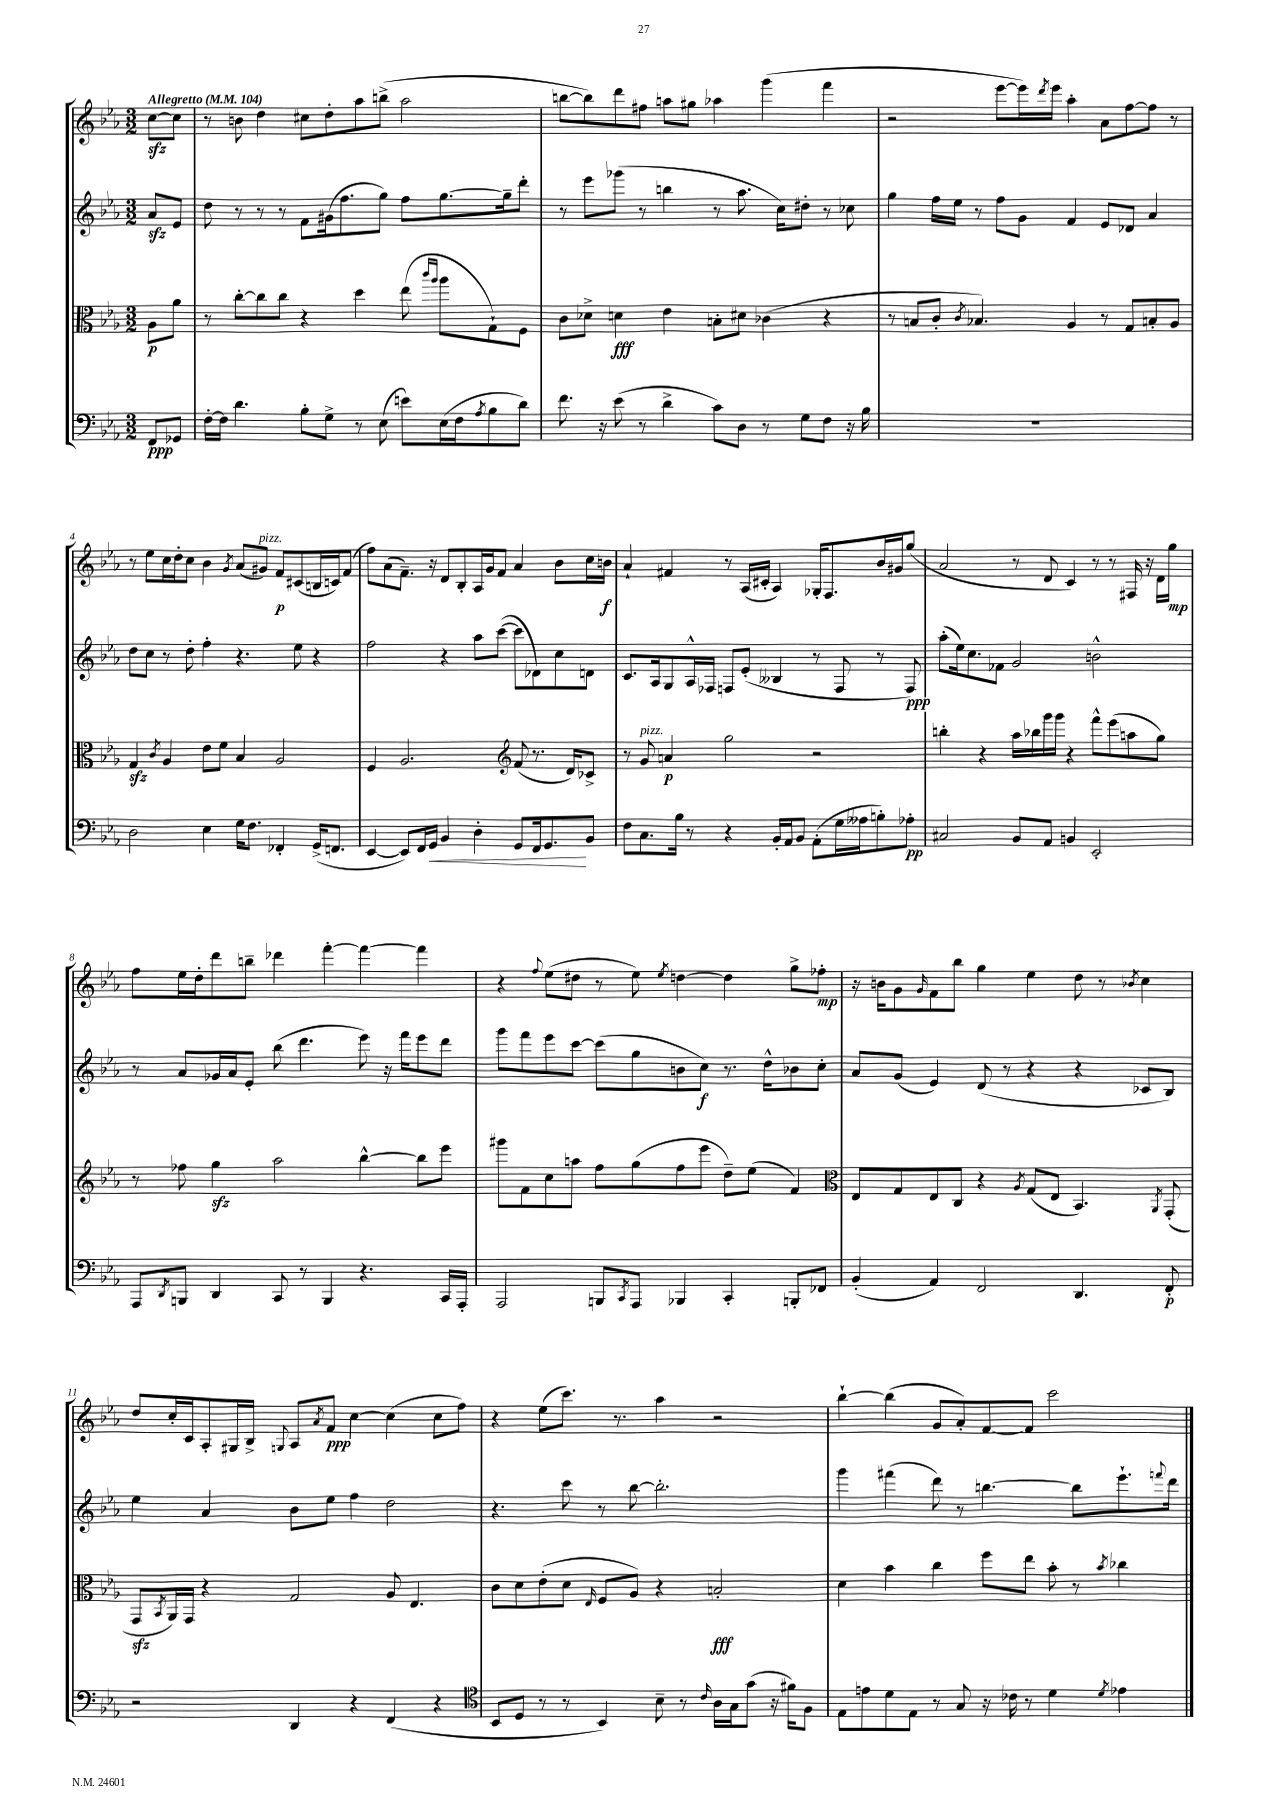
<<
\new StaffGroup <<
\new Staff = "s0" {
    \clef treble \key ees \major \numericTimeSignature \time 3/2 \partial 4 \tempo "Allegretto" 4 = 104
    c''8~\sfz c''8 |
    r8 b'8 d''4 cis''8 d''8-. aes''8 b''8->( aes''2 |
    b''8~ b''8) d'''8 fis''8 a''8 gis''8 aes''4 g'''4( f'''4 |
    r2 ees'''8~ ees'''16) \acciaccatura { d'''8 } ees'''16 aes''4-. aes'8 f''8~ f''8 r8 |
    r8 ees''8 c''16 d''16-. c''8 bes'4 \acciaccatura { g'8 } aes'8( gis'8^\markup { \italic "pizz." }) f'8\p cis'8( b16 c'16) f'8( |
    f''8) aes'8( f'8.--) r16 d'8 bes8-. aes16 g'16 f'8 aes'4 bes'8 c''16 b'16\f |
    aes'4-! fis'4 r8 aes16( cis'16-. aes4) ges16-. f8. bes'16 gis'16 g''8( |
    aes'2 r8 d'8 c'4) r8 r8 fis16 r16 d'16 g''16\mp |
    f''8 ees''16 d''16-. d'''8 b''8-- des'''4 f'''4~-. f'''4~ f'''4 |
    r4 \appoggiatura { f''8 } ees''8( dis''8 r8 ees''8) \acciaccatura { ees''8 } d''4~ d''4 g''8-> fes''8-.\mp |
    r16 b'16 g'8 \grace { g'16 } f'8 bes''8 g''4 ees''4 d''8 r8 \acciaccatura { bes'8 } c''4 |
    d''8 c''16-. c'16 aes8-. gis16 bes16-> \appoggiatura { g8 } aes8 \acciaccatura { aes'8 } f'8\ppp c''4~ c''4( c''8 f''8) |
    r4 ees''8( c'''8.) r8. aes''4 r2 |
    bes''4~-! bes''4( g'8 aes'8-.) f'8~ f'8 c'''2 \bar "|." |
}
\new Staff = "s1" {
    \clef treble \key ees \major \numericTimeSignature \time 3/2 \partial 4
    aes'8\sfz ees'8 |
    d''8 r8 r8 r8 f'8 gis'16( f''8. g''8) f''8 g''8.~ g''16-- d'''8-. |
    r8 ees'''8 ges'''8( r8 b''4 r8 aes''8. c''16) dis''8-. r8 ces''8 |
    g''4 f''16 ees''16 r8 f''8 g'8 f'4 ees'8 des'8 aes'4 |
    d''8 c''8 r8 d''8-. f''4-. r4. ees''8 r4 |
    f''2 r4 aes''8 c'''8~( c'''8 des'8) c''8 d'8 |
    c'8. aes16 g8 aes16-^ fes16 f8 ees'8-.( beses4 r8 f8 r8 f8\ppp) |
    aes''8-.( ees''16) c''8. fes'8 g'2 b'2-^ |
    r8 aes'8 ges'16 aes'16 ees'8-. bes''8( d'''4. ees'''8) r16 f'''16 ees'''8 d'''8 |
    g'''8 f'''8 ees'''8 c'''8~ c'''8( g''8 b'8 c''8\f) r8. d''16-^ bes'8 c''8-. |
    aes'8 g'8( ees'4) d'8( r8 r4 r4 ces'8 bes8) |
    ees''4 aes'4 bes'8 ees''8 f''4 d''2 |
    r4. c'''8 r8 bes''8~ bes''2.-. |
    g'''4 fis'''4( d'''8) r8 b''4.~ b''8 ees'''8.-! \appoggiatura { f'''8 } d'''16 \bar "|." |
}
\new Staff = "s2" {
    \clef alto \key ees \major \numericTimeSignature \time 3/2 \partial 4
    aes8\p aes'8 |
    r8 c''8~-. c''8 c''8 r4 d''4 ees''8( \grace { c'''16 aes''16 } aes''8 g8-!) f8 |
    c'8 des'8-> d'4\fff ees'4 b8-. dis'8 ces'4( r4 |
    r8 b8 c'8-. \acciaccatura { c'8 } bes4.) aes4 r8 g8 b8-. aes8 |
    g4\sfz \acciaccatura { c'8 } aes4 ees'8 f'8 bes4 aes2 |
    f4 aes2. \clef treble f'8( r8. d'16) ces'8-> |
    r8 g'8^\markup { \italic "pizz." } a'4\p g''2 r2 |
    b''4-. r4 aes''16 bes''16 g'''16 g'''16 r4 f'''8-^ ees'''8( a''8 g''8) |
    r8 fes''8 g''4\sfz aes''2 bes''4~-^ bes''8 ees'''8 |
    gis'''8 f'8 c''8 a''8 f''8 g''8( f''8 ees'''8 d''8--) ees''8( f'4) |
    \clef alto ees8 g8 ees8 c8 r4 \acciaccatura { aes8 } g8( ees8 bes,4.) \acciaccatura { aes,8 } g,8-.( |
    g,8\sfz \acciaccatura { bes,8 } aes,16) g,16 r4 g2 aes8 ees4. |
    c'8 d'8 ees'8-.( d'8 \grace { ees16 } f8 aes8) r4 b2-.\fff |
    d'4 bes'4 c''4 f''8 ees''8 bes'8-. r8 \acciaccatura { bes'8 } ces''4 \bar "|." |
}
\new Staff = "s3" {
    \clef bass \key ees \major \numericTimeSignature \time 3/2 \partial 4
    f,8\ppp ges,8 |
    f16~-. f16 d'4. bes8-. g8-> r8 ees8( e'8) ees16( f16 \acciaccatura { aes8 } bes8 d'8) |
    f'8. r16 ees'8( r8 d'4-> c'8) d8 r8 g8 f8 r16 bes16 |
    R1. |
    d2 ees4 g16 f8. fes,4-. g,16->( f,8. |
    ees,4~ ees,8) f,16 g,16\< bes,4 d4-. g,8 f,16 g,8.\! bes,8 |
    f8 c8. bes16 r8 r4 bes,16-. aes,16 bes,8 aes,8-.( g16 aeses16 b8-.) aes8-.\pp |
    cis2 bes,8 aes,8 b,4 ees,2-. |
    aes,,8 \acciaccatura { d,8 } b,,8 d,4 c,8 r8 b,,4 r4. c,16 aes,,16-. |
    aes,,2 b,,8 \acciaccatura { c,8 } aes,,8 bes,,4 c,4-. b,,8-. fes,8 |
    bes,4-.( aes,4) f,2 d,4. f,8-.\p |
    r2 d,4 r4 f,4( r4 |
    \clef tenor bes,8 d8 r8 r8 bes,4) bes8-- r8 \grace { c'16 } aes16 g16 g'8( r16 fis'16) f8 |
    ees8 e'8 d'8 ees8 r8 g8 r16 ces'16 r8 d'4 \acciaccatura { d'8 } ees'4 \bar "|." |
}
>>
>>
